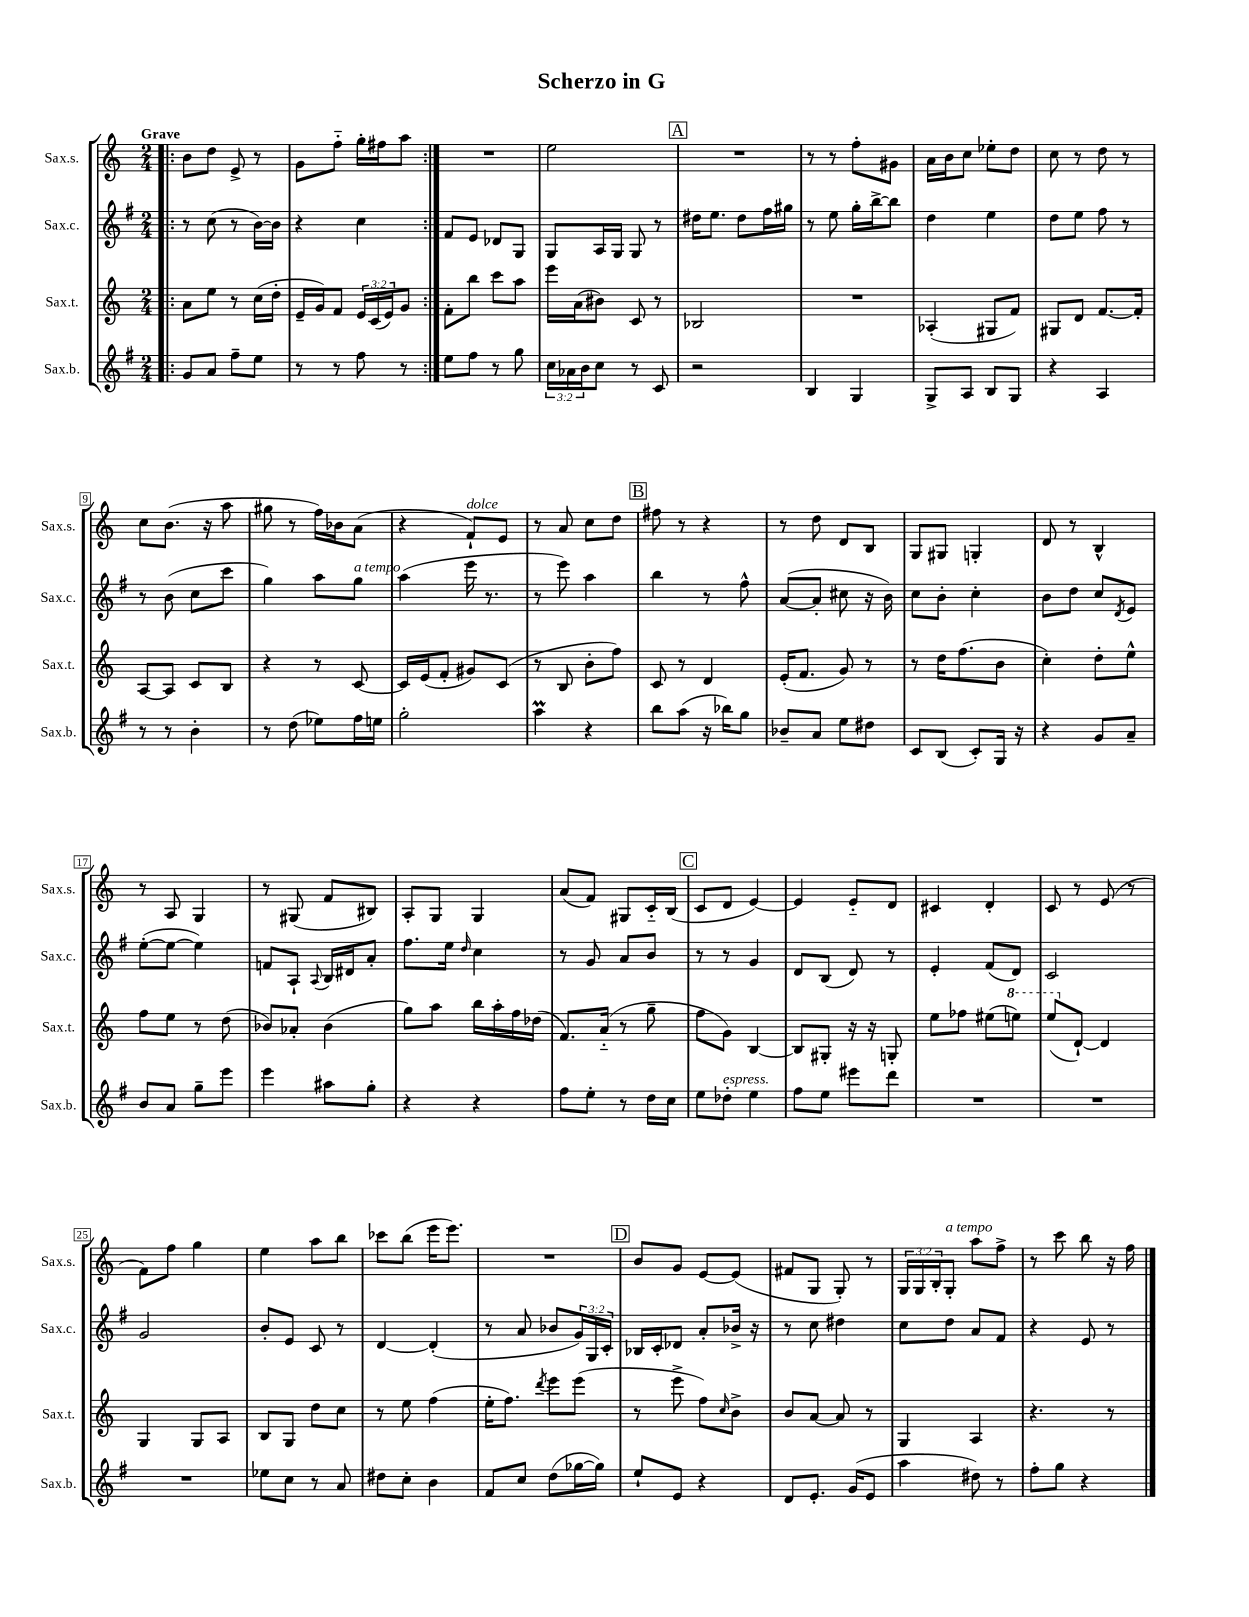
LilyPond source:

\header { title = "Scherzo in G" }
<<
\new StaffGroup <<
\new Staff = "s0" \with { instrumentName = "Sax.s." shortInstrumentName = "Sax.s." } {
    \clef treble \key c \major \numericTimeSignature \time 2/4 \override Staff.TupletNumber.text = #tuplet-number::calc-fraction-text \tempo "Grave"
    \repeat volta 2 { \bar ".|:" b'8 d''8 e'8-> r8 |
    g'8 f''8-_ g''16-. fis''16 a''8 | }
    R2 |
    e''2 |
    \mark \markup { \box "A" } R2 |
    r8 r8 f''8-. gis'8 |
    a'16 b'16 c''8 ees''8-. d''8 |
    c''8 r8 d''8 r8 |
    c''8 b'8.( r16 a''8 |
    gis''8 r8 f''16) bes'16 a'8( |
    r4 f'8-!^\markup { \italic "dolce" }) e'8 |
    r8 a'8 c''8 d''8 |
    \mark \markup { \box "B" } fis''8 r8 r4 |
    r8 d''8 d'8 b8 |
    g8 gis8 g4-. |
    d'8 r8 b4-^ |
    r8 a8 g4 |
    r8 gis8( f'8 bis8) |
    a8-. g8 g4 |
    a'8( f'8) gis8 c'16-_ b16( |
    \mark \markup { \box "C" } c'8 d'8 e'4~) |
    e'4 e'8-_ d'8 |
    cis'4 d'4-. |
    c'8 r8 e'8( r8 |
    f'8) f''8 g''4 |
    e''4 a''8 b''8 |
    ces'''8 b''8( e'''16 e'''8.) |
    R2 |
    \mark \markup { \box "D" } b'8 g'8 e'8~ e'8( |
    fis'8 g8 g8-.) r8 |
    \tuplet 3/2 { g16 g16 b16-. } g8-.^\markup { \italic "a tempo" } a''8 f''8-> |
    r8 c'''8 b''8 r16 f''16 \bar "|." |
}
\new Staff = "s1" \with { instrumentName = "Sax.c." shortInstrumentName = "Sax.c." } {
    \clef treble \key g \major \numericTimeSignature \time 2/4 \override Staff.TupletNumber.text = #tuplet-number::calc-fraction-text
    \repeat volta 2 { \bar ".|:" r8 c''8( r8 b'16~) b'16 |
    r4 c''4 | }
    fis'8 e'8 des'8 g8 |
    g8 a16 g16 g8 r8 |
    \mark \markup { \box "A" } dis''16 e''8. dis''8 fis''16 gis''16 |
    r8 e''8 g''16-. b''16~-> b''8 |
    d''4 e''4 |
    d''8 e''8 fis''8 r8 |
    r8 b'8( c''8 c'''8 |
    g''4) a''8 g''8^\markup { \italic "a tempo" } |
    a''4( e'''16 r8. |
    r8 e'''8) a''4 |
    \mark \markup { \box "B" } b''4 r8 fis''8-^ |
    a'8~( a'8-. cis''8 r16 b'16) |
    c''8 b'8-. c''4-. |
    b'8 d''8 c''8 \acciaccatura { d'8 } e'8 |
    e''8~-.( e''8~ e''4) |
    f'8 a8-! \appoggiatura { a8 } b16 dis'16 a'8-. |
    fis''8. e''16 \grace { d''16 } c''4 |
    r8 g'8 a'8 b'8 |
    \mark \markup { \box "C" } r8 r8 g'4 |
    d'8 b8( d'8) r8 |
    e'4-. fis'8( d'8) |
    c'2 |
    g'2 |
    b'8-. e'8 c'8 r8 |
    d'4~ d'4-.( |
    r8 a'8 bes'8 \tuplet 3/2 { g'16) g16 c'16-. } |
    \mark \markup { \box "D" } bes16 c'16-. des'8 a'8-. bes'16-> r16 |
    r8 c''8 dis''4 |
    c''8 d''8 a'8 fis'8 |
    r4 e'8 r8 \bar "|." |
}
\new Staff = "s2" \with { instrumentName = "Sax.t." shortInstrumentName = "Sax.t." } {
    \clef treble \key c \major \numericTimeSignature \time 2/4 \override Staff.TupletNumber.text = #tuplet-number::calc-fraction-text
    \repeat volta 2 { \bar ".|:" a'8 e''8 r8 c''16( d''16-. |
    e'16-- g'16) f'8 \tuplet 3/2 { e'16 c'16( e'16) } g'8 | }
    f'8-. b''8 c'''8 a''8 |
    e'''16 a'16( bis'8) c'8 r8 |
    \mark \markup { \box "A" } bes2 |
    R2 |
    aes4-.( gis8 f'8) |
    gis8 d'8 f'8.~ f'16-. |
    a8~ a8 c'8 b8 |
    r4 r8 c'8~ |
    c'16 e'16( f'8-. gis'8) c'8( |
    r8 b8 b'8-. f''8) |
    \mark \markup { \box "B" } c'8 r8 d'4 |
    e'16-.( f'8. g'8) r8 |
    r8 d''16 f''8.( b'8 |
    c''4-.) d''8-. e''8-^ |
    f''8 e''8 r8 d''8( |
    bes'8) aes'8-. bes'4( |
    g''8) a''8 b''16 a''16-. f''16 des''16( |
    f'8.) a'16-_( r8 g''8-- |
    \mark \markup { \box "C" } f''8 g'8) b4~ |
    b8 gis8-. r16 r16 g8-. |
    e''8 fes''8 eis''8( \ottava #1 e'''!8) |
    e'''8( \ottava #0 d'8~-!) d'4 |
    g4 g8 a8 |
    b8 g8 d''8 c''8 |
    r8 e''8 f''4( |
    e''16-. f''8.) \acciaccatura { d'''8 } e'''8 e'''8( |
    \mark \markup { \box "D" } r8 e'''8-> f''8) \grace { c''16 } b'8-> |
    b'8 a'8~ a'8 r8 |
    g4 a4 |
    r4. r8 \bar "|." |
}
\new Staff = "s3" \with { instrumentName = "Sax.b." shortInstrumentName = "Sax.b." } {
    \clef treble \key g \major \numericTimeSignature \time 2/4 \override Staff.TupletNumber.text = #tuplet-number::calc-fraction-text
    \repeat volta 2 { \bar ".|:" g'8 a'8 fis''8-- e''8 |
    r8 r8 fis''8 r8 | }
    e''8 fis''8 r8 g''8 |
    \tuplet 3/2 { c''16 aes'16 b'16 } c''8 r8 c'8 |
    \mark \markup { \box "A" } r2 |
    b4 g4 |
    g8-> a8 b8 g8 |
    r4 a4 |
    r8 r8 b'4-. |
    r8 d''8( ees''8) fis''16 e''16 |
    g''2-. |
    a''4\prall r4 |
    \mark \markup { \box "B" } b''8 a''8( r16 bes''16) g''8 |
    bes'8-- a'8 e''8 dis''8 |
    c'8 b8( c'8-.) g16 r16 |
    r4 g'8 a'8-- |
    b'8 a'8 g''8-- e'''8 |
    e'''4 ais''8 g''8-. |
    r4 r4 |
    fis''8 e''8-. r8 d''16 c''16 |
    \mark \markup { \box "C" } e''8 des''8-.^\markup { \italic "espress." } e''4 |
    fis''8 e''8 eis'''8 d'''8 |
    R2 |
    R2 |
    R2 |
    ees''8 c''8 r8 a'8 |
    dis''8 c''8-. b'4 |
    fis'8 c''8 d''8( ges''16~ ges''16) |
    \mark \markup { \box "D" } e''8-! e'8 r4 |
    d'8 e'8.-. g'16( e'8 |
    a''4 dis''8) r8 |
    fis''8-. g''8 r4 \bar "|." |
}
>>
>>
\layout { \context { \Score \override BarNumber.stencil = #(make-stencil-boxer 0.1 0.3 ly:text-interface::print) } }
